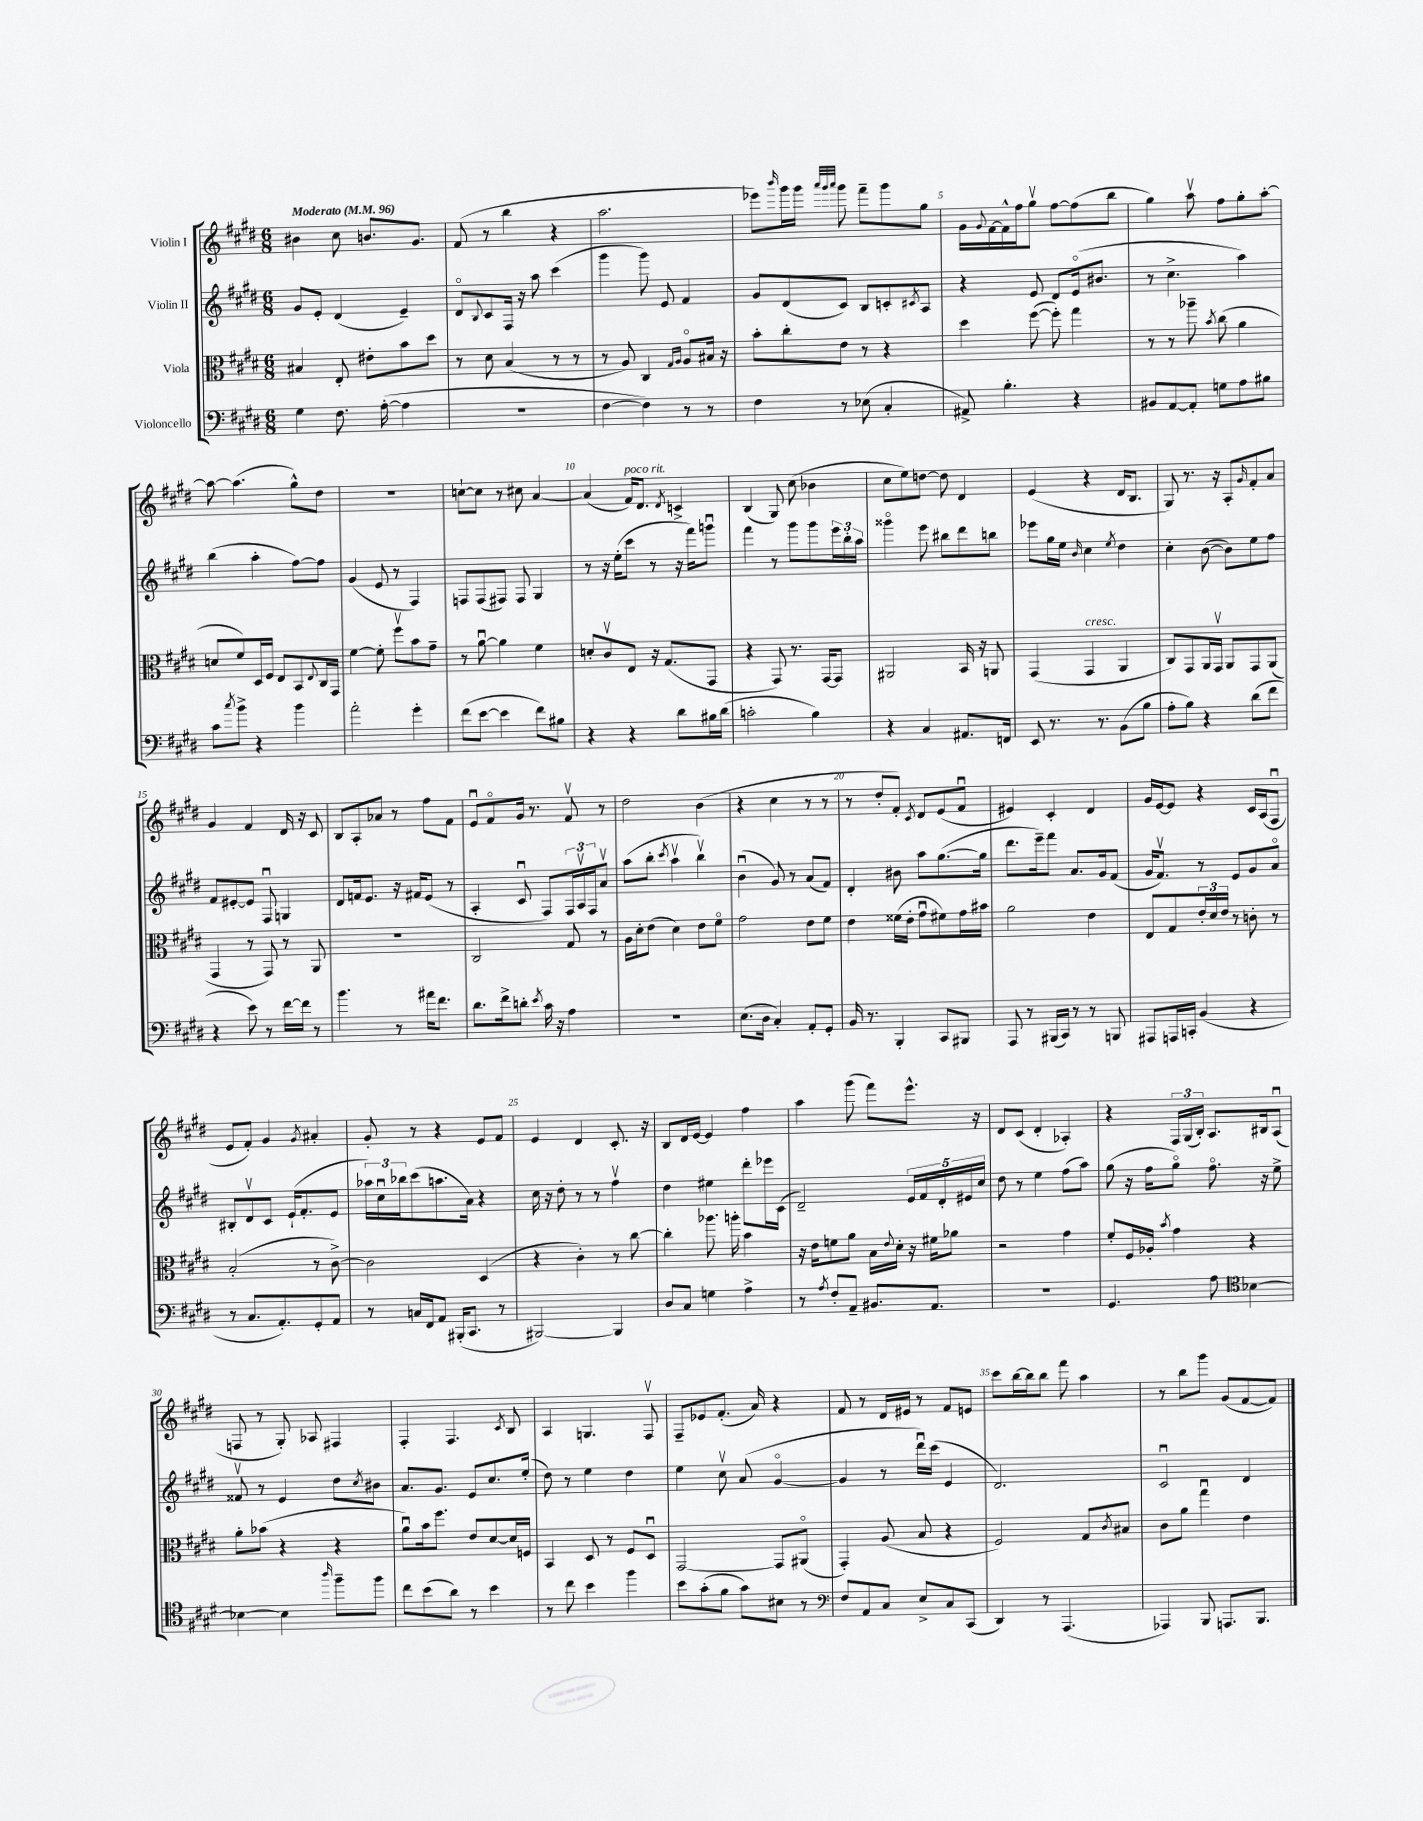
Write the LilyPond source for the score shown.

<<
\new StaffGroup <<
\new Staff = "s0" \with { instrumentName = "Violin I" } {
    \clef treble \key e \major \numericTimeSignature \time 6/8 \tempo "Moderato" 4 = 96
    bis'4 cis''8 b'8. gis'8. |
    fis'8( r8 b''4 r4 |
    a''2. |
    ees'''8) \grace { b'''16 } gis'''16 gis'''16 \grace { a'''32 gis'''32 a'''32 } gis'''8 fis'''8-- gis'''8 gis''8 |
    gis'16 \appoggiatura { gis'8 } fis'16~ fis'16-^ fis''16 gis''8\upbow fis''8~ fis''8( b''8 |
    gis''4) a''8\upbow fis''8 gis''8-. a''8~-. |
    a''8~ a''4.( gis''8-^) dis''8 |
    R2. |
    c''8~-! c''8 r8 cis''8 a'4~ |
    a'4( fis'16^\markup { \italic "poco rit." }) dis'8. \acciaccatura { dis'8 } c'4-> |
    b4( gis8) cis''8( bes'4 |
    cis''8 e''8) d''8~ d''8 dis'4 |
    e'4( r4 dis'16 b8. |
    gis8) r8. r16 a8-. \grace { gis'16 } fis'8-. a'8 |
    gis'4 fis'4 dis'16 r16 cis'8 |
    b8 a8-. aes'8 r8 fis''8 fis'8 |
    e'8\downbow fis'8\flageolet gis'16 r8. fis'8\upbow r8 |
    dis''2 b'4( |
    r4 cis''4 r8 r8 |
    r8 dis''8-. fis'8-.) \acciaccatura { cis'8 } dis'8 e'8( fis'8\downbow |
    eis'4) cis'4-. dis'4 |
    gis'16 e'16~ e'8 r4 cis'16 a16( fis8\downbow |
    e'8 fis'8-.) gis'4 \acciaccatura { gis'8 } ais'4-. |
    gis'8-. r8 r4 e'8 fis'8 |
    e'4 dis'4 cis'8.-. r16 |
    b8 dis'16 e'16~ e'4 fis''4 |
    a''4 gis'''8( fis'''8) e'''8.-^ r16 |
    dis'8 cis'8( dis'4-. aes4-.) |
    r4 \tuplet 3/2 { fis16 gis16( b16-.) } a8. bis16 a8\downbow( |
    f8 r8 gis8-.) aes8 fis4 |
    fis4-. fis4. \acciaccatura { cis'8 } b8 |
    a4 g4. fis8\upbow |
    fis8-- ees'8 fis'8.-.( a'16) r4 |
    fis'8 r8 dis'16 eis'16 r8 fis'8 e'8 |
    cis'''8 b''16~ b''16 b''8 fis'''8 a''4 |
    r8 b''8 gis'''8 gis'8( fis'8~ fis'8) \bar "|." |
}
\new Staff = "s1" \with { instrumentName = "Violin II" } {
    \clef treble \key e \major \numericTimeSignature \time 6/8
    gis'8 e'8-. dis'4( e'4--) |
    dis'8\flageolet \appoggiatura { b8 } cis'8 fis16 r16 a''8 cis'''4( |
    gis'''4 gis'''8) e'8 fis'4 |
    gis'8 dis'8( cis'8) b8 c'8-. \acciaccatura { cis'8 } a8 |
    r4 e'8 dis'8 e'16\flageolet( bis'8. |
    r8 cis''4.-> a''4) |
    b''4( a''4-. fis''8~) fis''8 |
    gis'4( e'8 r8 fis4) |
    f8 f8( fis8) fis8 gis4 |
    r8 r16 e''16-.( cis'''8 r8 r16 fis'''16) g'''8\downbow |
    fis'''4 r8 gis'''8 gis'''8 \tuplet 3/2 { e'''16 b''16-. a''16 } |
    gisis'''4\flageolet e'''8 bis''8 dis'''8 b''8 |
    ees'''8 gis''16 e''16 \grace { b'16 } cis''4 \acciaccatura { e''8 } dis''4 |
    cis''4-. b'8~( b'8) e''8 fis''8 |
    fis'8 eis'8~-. eis'8 fis8\downbow g4 |
    dis'8 f'16 e'8. r16 fis'16 e'8( r8 |
    a4-. cis'8\downbow fis8) \tuplet 3/2 { fis16 a16\upbow fis16 } a'8\upbow |
    a''8( b''8-. \acciaccatura { cis'''8 } a''4\upbow b''4\upbow) |
    b'4\downbow( gis'8) r8 a'8( fis'8) |
    dis'4-. bis'8 a''8 gis''8.~( gis''16 |
    dis'''8. e'''16--) fis'''8 a'8. gis'16 fis'8( |
    gis'16 fis'8.\upbow) r8 e'8 gis'8 a'8\flageolet |
    bis8-. dis'8\upbow cis'8 e'16-!( fis'8.-. e'8 |
    \tuplet 3/2 { aes''16) cis''16\downbow bes''16 } cis'''8( a''8. a'16) r4 |
    cis''16 r16 dis''8-. r8 r8 fis''4\upbow |
    dis''4 eis''4 dis'''8-. ees'''16 cis'16( |
    dis'2--) \tuplet 5/4 { e'16 fis'16 dis'16-. eis'16 cis''16 } |
    dis''8 r8 e''4 fis''8( a''8) |
    gis''8( r16 fis''16 gis''8\flageolet) fis''8.\flageolet r16 e''8-> |
    fisis'8\upbow r8 e'4 dis''8 \acciaccatura { cis''8 } bis'8 |
    a'8. gis'8. e'8 cis''8. e''16-.( |
    dis''8) r8 e''4 dis''4 |
    e''4 cis''8\upbow a'8( gis'4~\flageolet |
    gis'4 r8 dis'''16\downbow) cis'''16( e'4 |
    dis'2.) |
    cis'2\downbow dis'4 \bar "|." |
}
\new Staff = "s2" \with { instrumentName = "Viola" } {
    \clef alto \key e \major \numericTimeSignature \time 6/8
    bis4 e8-. eis'8-. b'8 dis''8 |
    r8 dis'8 b4( r8 r8 |
    r8 a8) cis4 \grace { gis16 a16 } a8\flageolet bis16 r16 |
    b'8-. cis''8-. e'8 r8 r4 |
    dis''4 fis''8~( fis''8-.) gis''4 |
    r8 r8 aes''8-- \acciaccatura { b'8 } cis''8( a'4 |
    d'8 fis'8) dis16 fis16 e8 b,8 \appoggiatura { e8 } cis16 gis,16 |
    fis'4~ fis'8-. fis''8\upbow b'8 gis'8-- |
    r8 a'8~\downbow a'4 fis'4 |
    d'8-. cis'8\upbow e8 r16 gis8.( gis,8 |
    r4 gis,8) r8. gis,16~ gis,8 |
    ais,2 b,16 r16 a,8 |
    gis,4( gis,4^\markup { \italic "cresc." } a,4 |
    cis8) gis,8 a,16 gis,16\upbow a,8 gis,8 a,8( |
    gis,4 r8 gis,8) r8 a,8 |
    R2. |
    cis2 gis8 r8 |
    a16 dis'16-. e'8( dis'4) e'8 fis'8\flageolet |
    gis'2 e'8 fis'8 |
    e'4 fisis'16( e'16-. gis'8\downbow fis'8) gis'16 bis'16 |
    a'2 e'4 |
    e8 gis8 \tuplet 3/2 { e'16-. dis'16 e'16 } r8 c'8-. r8 |
    b2-.( r8 cis'8~->) |
    cis'2 dis4( |
    r4 cis'4-.) r8 cis''8~ |
    cis''4-. aes''8. a''16-. b'4 |
    r16 e'16 f'8 a'8 b16 \appoggiatura { e'8 } dis'16-. r16 fis'16 aes'8 |
    r2 gis'4 |
    fis'8-. fis16 aes16-. \acciaccatura { b'8 } gis'4 r4 |
    a'8-. bes'8( r4 r4 |
    a'8\downbow) b'16 fis''8. e'8 dis'8~ dis'16 f16 |
    b,4 dis8 r8 fis8 dis8\downbow |
    gis,2~ gis,8 ais,8\flageolet( |
    gis,4-.) a8( b8 r4 |
    fis2) gis8 \acciaccatura { cis'8 } bis8 |
    cis'8 a'8 gis''4\downbow e'4 \bar "|." |
}
\new Staff = "s3" \with { instrumentName = "Violoncello" } {
    \clef bass \key e \major \numericTimeSignature \time 6/8
    gis4 fis8. a16~-.( a4 |
    R2. |
    fis4~ fis4) r8 r8 |
    fis4 r8 ees8( cis4-. |
    ais,8->) b4.-. r4 |
    bis,8 a,8~ a,8-. g8 a8 bis8 |
    cis'8 \acciaccatura { cis''8 } b'8-> r4 b'4 |
    a'2-. gis'4-. |
    fis'8( e'8~ e'4 fis'8) bis8 |
    r4 r4 dis'8 bis16 dis'16( |
    c'2-. b4) |
    r4 cis4 ais,8. f,16 |
    e,8 r8. r8. b,8( b8 |
    a8-. b8) r4 dis'8( fis'8 |
    r4 e'8) r8 fis'16~ fis'16 r8 |
    b'4. r8 ais'16 fis'8. |
    dis'8. fis'16-> d'8-. \acciaccatura { e'8 } cis'16 r16 a4 |
    r2. |
    e8.( dis16 cis4-.) a,8-. gis,8-. |
    b,16 r8. b,,4-. cis,8 bis,,8 |
    a,,8 r8 bis,,16( cis,16) r8 r8 b,,8 |
    ais,,8 a,,16 c,16-. b,4( r4 |
    r8 cis8. a,8.-.) gis,8-. a,8 |
    r8 c16 fis,16 a,8 bis,,16-.( cis,8. r8 |
    bis,,2~) bis,,4 |
    dis8 cis8 g4 a4-> |
    r8 \acciaccatura { a8 } fis8-. a,8-- bis,8. a,8. |
    R2. |
    gis,4. a8 \clef tenor bes4~ |
    bes4~ bes4 \grace { a''16 } fis''8-- fis''8 |
    cis''8 b'8( a'8) r8 b'4 |
    r8 cis''8 b'4 fis''4 |
    b'8 gis'8-.( fis'8 gis'8) bis8 r8 |
    \clef bass fis8 a,8 cis8 e8-> cis8 cis,8( |
    dis,4) r8 a,,4.( |
    aes,,4) b,,8 a,,8. b,,8. \bar "|." |
}
>>
>>
\layout { \context { \Score \override BarNumber.break-visibility = ##(#f #t #t) barNumberVisibility = #(every-nth-bar-number-visible 5) } }
